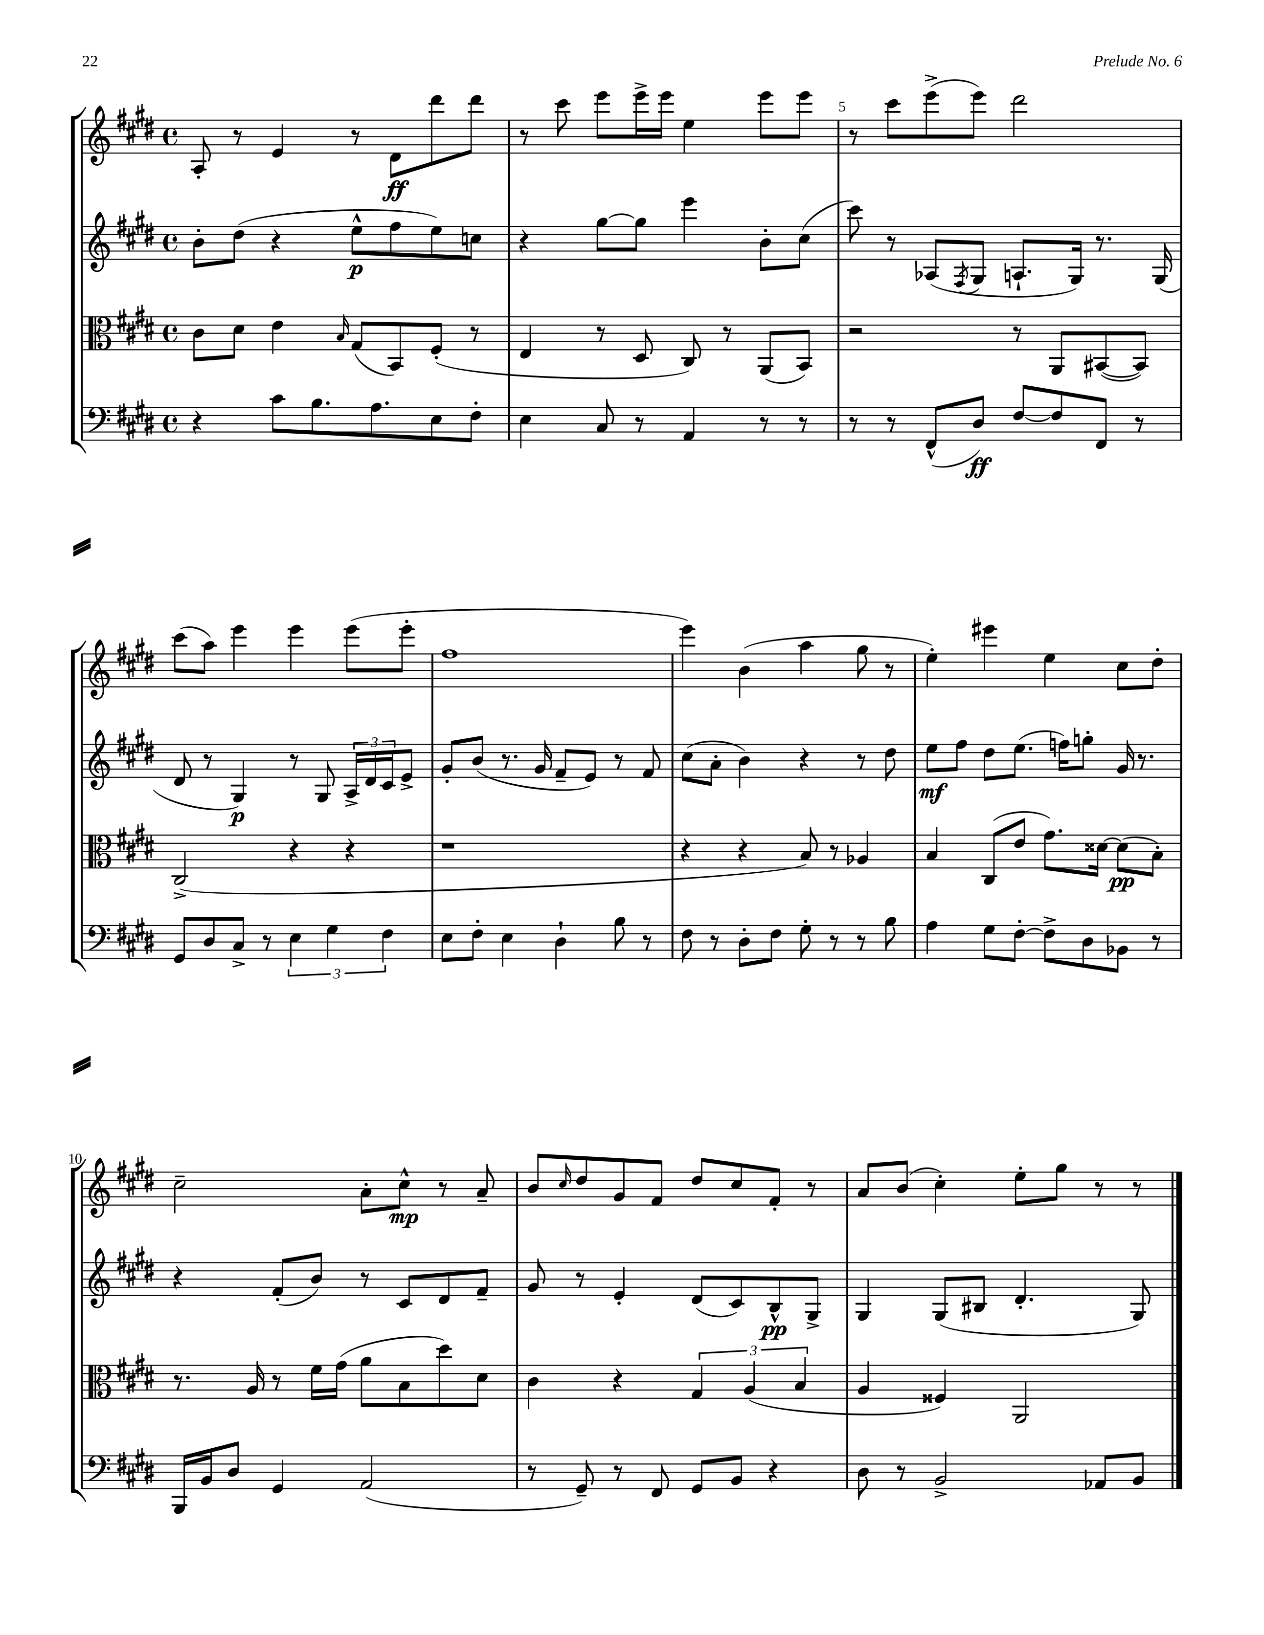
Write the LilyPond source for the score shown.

<<
\new StaffGroup <<
\new Staff = "s0" {
    \clef treble \key e \major \defaultTimeSignature \time 4/4
    a8-. r8 e'4 r8 dis'8\ff dis'''8 dis'''8 |
    r8 cis'''8 e'''8 e'''16-> e'''16 e''4 e'''8 e'''8 |
    r8 cis'''8 e'''8->( e'''8) dis'''2 |
    cis'''8( a''8) e'''4 e'''4 e'''8( e'''8-. |
    fis''1 |
    e'''4) b'4( a''4 gis''8 r8 |
    e''4-.) eis'''4 e''4 cis''8 dis''8-. |
    cis''2-- a'8-. cis''8-^\mp r8 a'8-- |
    b'8 \grace { cis''16 } dis''8 gis'8 fis'8 dis''8 cis''8 fis'8-. r8 |
    a'8 b'8( cis''4-.) e''8-. gis''8 r8 r8 \bar "|." |
}
\new Staff = "s1" {
    \clef treble \key e \major \defaultTimeSignature \time 4/4
    b'8-. dis''8( r4 e''8-^\p fis''8 e''8) c''8 |
    r4 gis''8~ gis''8 e'''4 b'8-. cis''8( |
    cis'''8) r8 aes8( \acciaccatura { fis8 } gis8 a8.-! gis16) r8. gis16( |
    dis'8 r8 gis4\p) r8 gis8 \tuplet 3/2 { a16-> dis'16 cis'16 } e'8-> |
    gis'8-. b'8( r8. gis'16 fis'8-- e'8) r8 fis'8 |
    cis''8( a'8-. b'4) r4 r8 dis''8 |
    e''8\mf fis''8 dis''8 e''8.( f''16) g''8-. gis'16 r8. |
    r4 fis'8-.( b'8) r8 cis'8 dis'8 fis'8-- |
    gis'8 r8 e'4-. dis'8( cis'8) b8-^\pp gis8-> |
    gis4 gis8( bis8 dis'4.-. gis8) \bar "|." |
}
\new Staff = "s2" {
    \clef alto \key e \major \defaultTimeSignature \time 4/4
    cis'8 dis'8 e'4 \grace { b16 } gis8( b,8) fis8-.( r8 |
    e4 r8 dis8 cis8) r8 a,8( b,8) |
    r2 r8 a,8 bis,8~( bis,8) |
    cis2->( r4 r4 |
    r1 |
    r4 r4 b8) r8 aes4 |
    b4 cis8( e'8 gis'8.) disis'16~ disis'8\pp( b8-.) |
    r8. a16 r8 fis'16 gis'16( a'8 b8 dis''8) dis'8 |
    cis'4 r4 \tuplet 3/2 { gis4 a4( b4 } |
    a4 fisis4) a,2 \bar "|." |
}
\new Staff = "s3" {
    \clef bass \key e \major \defaultTimeSignature \time 4/4
    r4 cis'8 b8. a8. e8 fis8-. |
    e4 cis8 r8 a,4 r8 r8 |
    r8 r8 fis,8-^( dis8\ff) fis8~ fis8 fis,8 r8 |
    gis,8 dis8 cis8-> r8 \tuplet 3/2 { e4 gis4 fis4 } |
    e8 fis8-. e4 dis4-! b8 r8 |
    fis8 r8 dis8-. fis8 gis8-. r8 r8 b8 |
    a4 gis8 fis8~-. fis8-> dis8 bes,8 r8 |
    b,,16 b,16 dis8 gis,4 a,2( |
    r8 gis,8--) r8 fis,8 gis,8 b,8 r4 |
    dis8 r8 b,2-> aes,8 b,8 \bar "|." |
}
>>
>>
\layout { \context { \Score currentBarNumber = #3 \override BarNumber.break-visibility = ##(#f #t #t) barNumberVisibility = #(every-nth-bar-number-visible 5) } }
